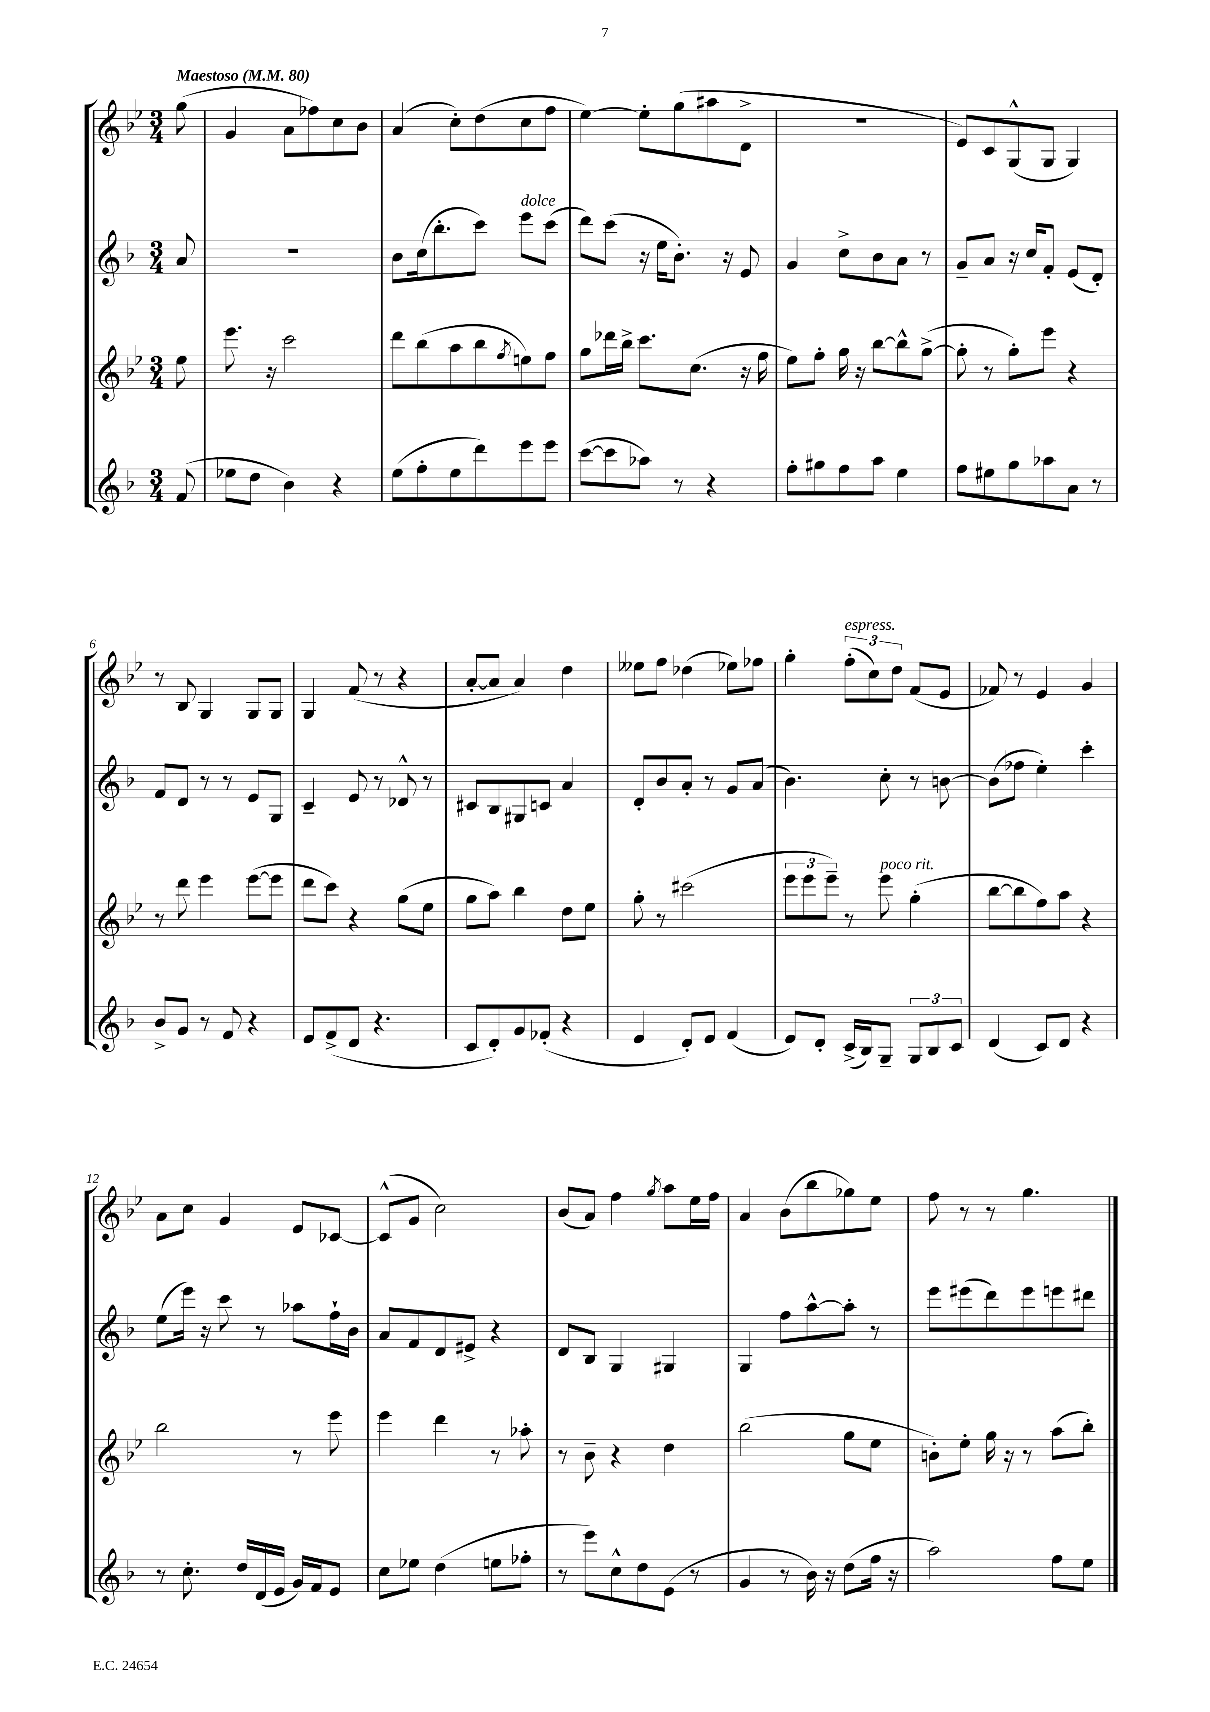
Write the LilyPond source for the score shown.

<<
\new StaffGroup <<
\new Staff = "s0" {
    \clef treble \key bes \major \numericTimeSignature \time 3/4 \partial 8 \tempo "Maestoso" 4 = 80
    g''8( |
    g'4 a'8 fes''8) c''8 bes'8 |
    a'4( c''8-.) d''8( c''8 f''8 |
    ees''4~) ees''8-. g''8( ais''8 d'8-> |
    R2. |
    ees'8) c'8 g8-^( g8 g4) |
    r8 bes8 g4 g8 g8 |
    g4 f'8( r8 r4 |
    a'8~-. a'8 a'4) d''4 |
    eeses''8 f''8 des''4( ees''8) fes''8 |
    g''4-. \tuplet 3/2 { f''8-.^\markup { \italic "espress." }( c''8) d''8 } f'8( ees'8 |
    fes'8) r8 ees'4 g'4 |
    a'8 c''8 g'4 ees'8 ces'8~ |
    ces'8-^( g'8 c''2) |
    bes'8( a'8) f''4 \acciaccatura { g''8 } a''8 ees''16 f''16 |
    a'4 bes'8( bes''8 ges''8) ees''8 |
    f''8 r8 r8 g''4. \bar "|." |
}
\new Staff = "s1" {
    \clef treble \key f \major \numericTimeSignature \time 3/4 \partial 8
    a'8 |
    R2. |
    bes'8 c''16( bes''8.-. c'''8) e'''8^\markup { \italic "dolce" } c'''8( |
    d'''8) c'''8( r16 e''16 bes'8.-.) r16 e'8 |
    g'4 c''8-> bes'8 a'8 r8 |
    g'8-- a'8 r16 c''16 f'8-. e'8( d'8-.) |
    f'8 d'8 r8 r8 e'8 g8 |
    c'4-- e'8 r8 des'8-^ r8 |
    cis'8 bes8 gis8 c'8 a'4 |
    d'8-. bes'8 a'8-. r8 g'8 a'8( |
    bes'4.) c''8-. r8 b'8~ |
    b'8( fes''8 e''4-.) c'''4-. |
    e''8( e'''16) r16 c'''8 r8 aes''8 f''16-! bes'16 |
    a'8 f'8 d'8 eis'8-> r4 |
    d'8 bes8 g4 gis4 |
    g4 f''8 a''8~-^ a''8-. r8 |
    e'''8 eis'''8( d'''8) eis'''8 e'''8 dis'''8 \bar "|." |
}
\new Staff = "s2" {
    \clef treble \key bes \major \numericTimeSignature \time 3/4 \partial 8
    ees''8 |
    ees'''8. r16 c'''2 |
    d'''8 bes''8( a''8 bes''8 \acciaccatura { f''8 } e''8) f''8 |
    g''8 des'''16 bes''16-> c'''8. c''8.( r16 f''16 |
    ees''8) f''8-. g''16 r16 bes''8~ bes''8-^ g''8~->( |
    g''8-. r8 g''8-.) ees'''8 r4 |
    r8 d'''8 ees'''4 ees'''8~( ees'''8 |
    d'''8 c'''8) r4 g''8( ees''8 |
    g''8 a''8) bes''4 d''8 ees''8 |
    g''8-. r8 cis'''2( |
    \tuplet 3/2 { ees'''8 ees'''8 ees'''8--) } r8 ees'''8^\markup { \italic "poco rit." } g''4-.( |
    bes''8~ bes''8 f''8) a''8 r4 |
    bes''2 r8 ees'''8 |
    ees'''4 d'''4 r8 aes''8-. |
    r8 bes'8-- r4 d''4 |
    bes''2( g''8 ees''8 |
    b'8-.) ees''8-. g''16 r16 r8 a''8( bes''8-.) \bar "|." |
}
\new Staff = "s3" {
    \clef treble \key f \major \numericTimeSignature \time 3/4 \partial 8
    f'8( |
    ees''8 d''8 bes'4) r4 |
    e''8( f''8-. e''8 d'''8) e'''8 e'''8 |
    c'''8~( c'''8 aes''8) r8 r4 |
    f''8-. gis''8 f''8 a''8 e''4 |
    f''8 eis''8 g''8 aes''8 a'8 r8 |
    bes'8-> g'8 r8 f'8 r4 |
    e'8 f'8->( d'8 r4. |
    c'8 d'8-.) g'8 fes'8-.( r4 |
    e'4 d'8-.) e'8 f'4( |
    e'8) d'8-. c'16->( bes16) g8-- \tuplet 3/2 { g8 bes8 c'8 } |
    d'4( c'8) d'8 r4 |
    r8 c''8.-. d''16 d'16( e'16 g'16) f'16 e'8 |
    c''8 ees''8 d''4( e''8 fes''8-. |
    r8 e'''8) c''8-^ d''8 e'8( r8 |
    g'4 r8 bes'16) r16 d''8( f''16 r16 |
    a''2) f''8 e''8 \bar "|." |
}
>>
>>
